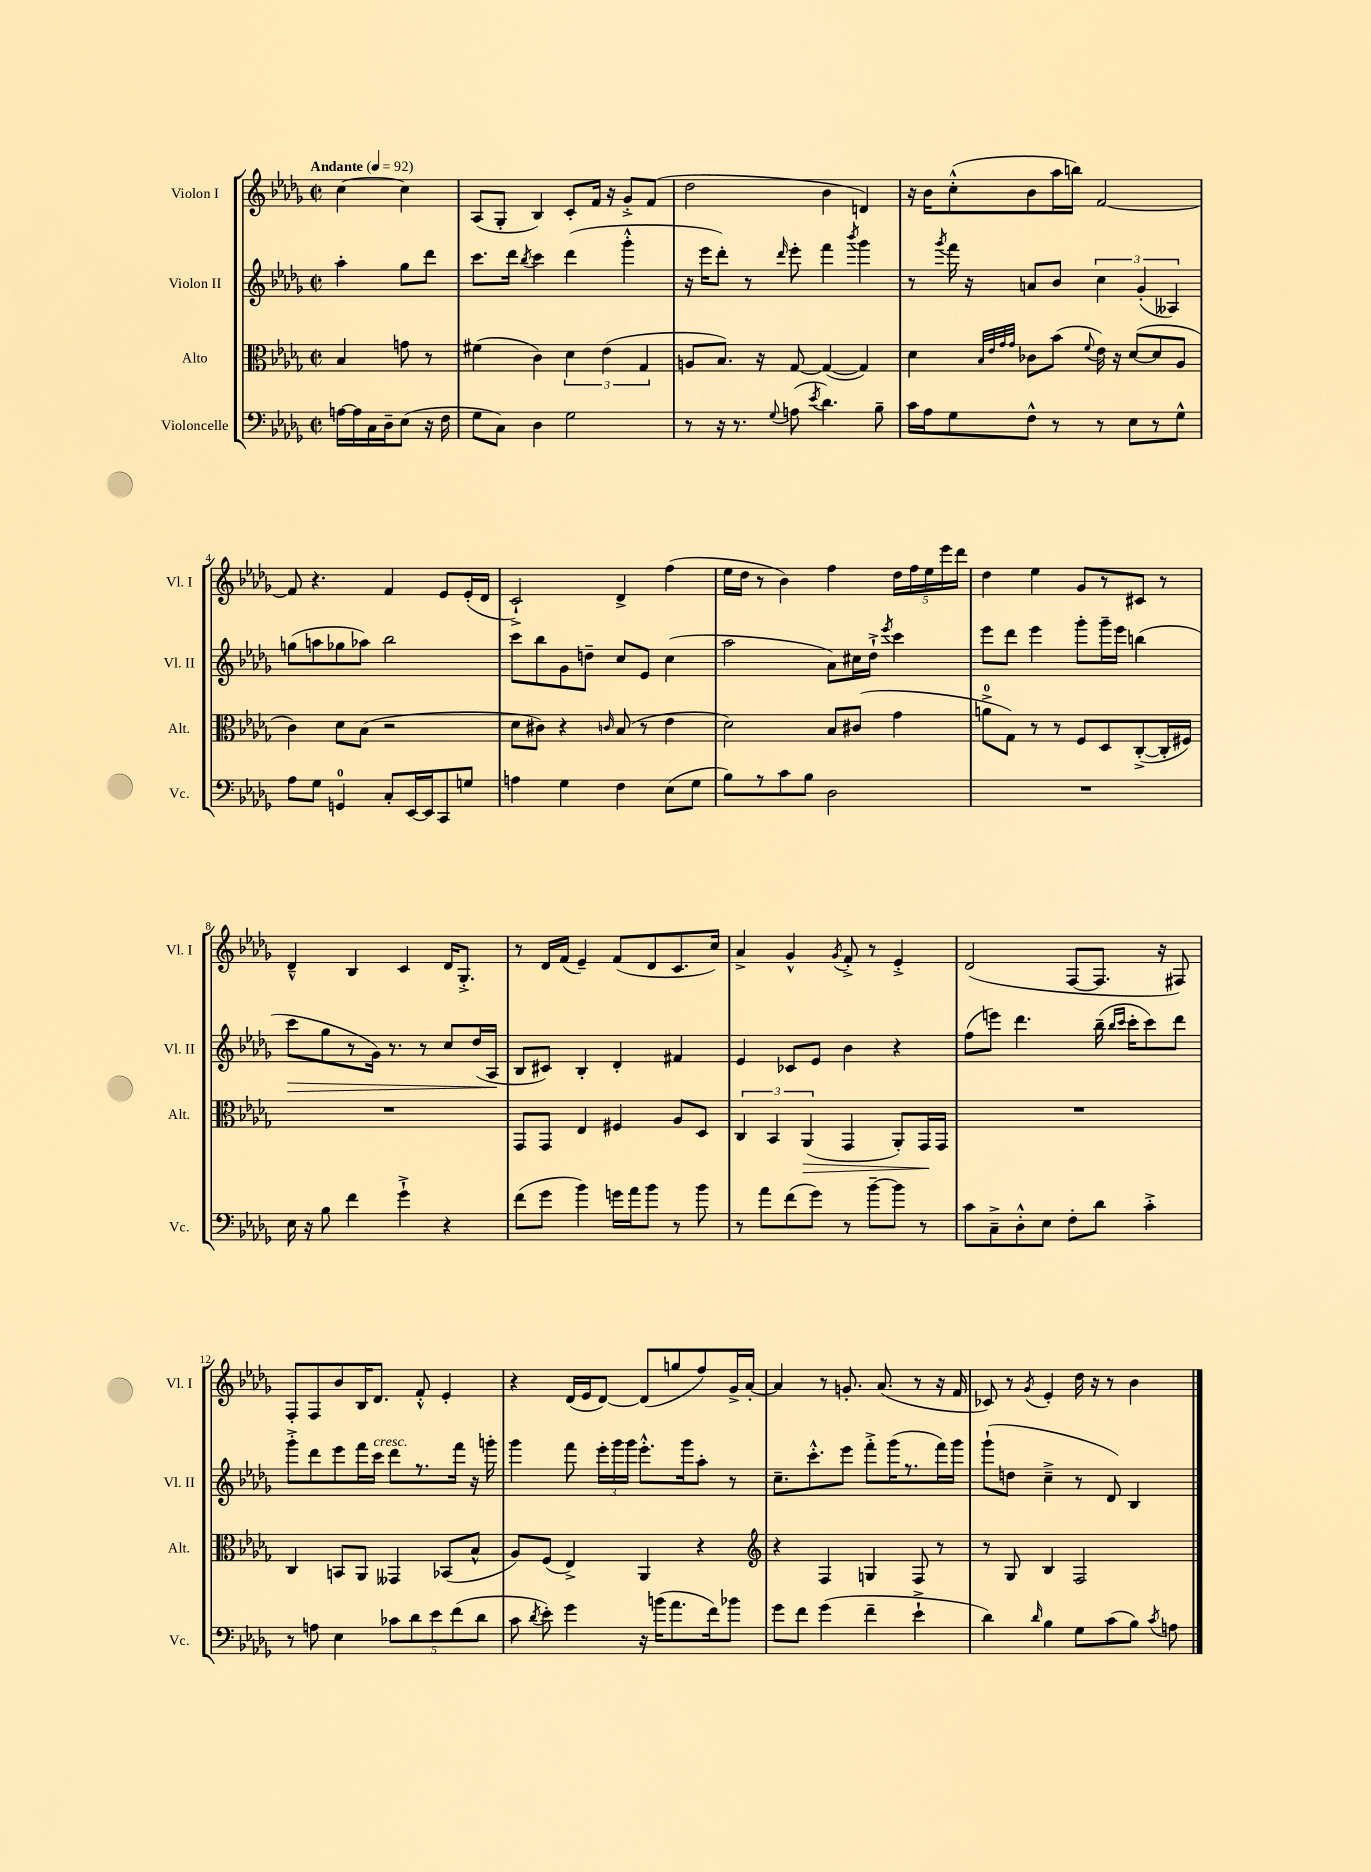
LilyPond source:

<<
\new StaffGroup <<
\new Staff = "s0" \with { instrumentName = "Violon I" shortInstrumentName = "Vl. I" } {
    \clef treble \key des \major \defaultTimeSignature \time 2/2 \partial 2 \tempo "Andante" 4 = 92
    \autoBeamOff c''4~ c''4 |
    aes8[( ges8]-. bes4) c'8[-. f'16] r16 ges'8[-.-> f'8]( |
    des''2 bes'4 d'4) |
    r16 bes'16[ c''8-.-^( bes'8 aes''16 b''16]) f'2~ |
    f'8 r4. f'4 ees'8[ ees'16-.( des'16] |
    c'2-!->) des'4-> f''4( |
    ees''16[ des''16] r8 bes'4) f''4 \tuplet 5/4 { des''16[ f''16 ees''16 ees'''16 des'''16] } |
    des''4 ees''4 ges'8[ r8 cis'8] r8 |
    des'4---^ bes4 c'4 des'16[ ges8.]-.-> |
    r8 des'16[ f'16]( ees'4--) f'8[( des'8 c'8. c''16]) |
    aes'4-> ges'4-^ \acciaccatura { ges'8 } f'8-.-> r8 ees'4-.-> |
    des'2( f8[~ f8.] r16 fis8) |
    f8[-. f8 bes'8 bes16 des'8.] f'8-.-^ ees'4-. |
    r4 des'16[( ees'16 des'8]~) des'8[( g''8 f''8) ges'16-> aes'16]~-. |
    aes'4 r8 g'8.-. aes'8.( r8 r16 f'16 |
    ces'8) r8 \acciaccatura { ges'8 } ees'4-. des''16 r16 r8 bes'4 \bar "|." |
}
\new Staff = "s1" \with { instrumentName = "Violon II" shortInstrumentName = "Vl. II" } {
    \clef treble \key des \major \defaultTimeSignature \time 2/2 \partial 2
    \autoBeamOff aes''4-. ges''8[ des'''8] |
    c'''8.[ des'''16] \acciaccatura { bes''8 } c'''4 des'''4( ges'''4-.-^ |
    r16 ees'''16[ des'''8]-.) r8 \grace { des'''16 } ees'''8-. f'''4 \acciaccatura { bes'''8 } ges'''4 |
    r8 \acciaccatura { ges'''8 } f'''16 r16 a'8[ bes'8] \tuplet 3/2 { c''4 ges'4-.( aeses4) } |
    g''8[( a''8 ges''8 aes''8]) bes''2 |
    c'''8[ bes''8 ges'8 d''8]-- c''8[ ees'8] c''4( |
    aes''2 aes'8[) cis''16 des''16]-!-> \acciaccatura { ees'''8 } c'''4 |
    ees'''8[ des'''8] ees'''4 ges'''8[-. ges'''16-- ees'''16] b''4( |
    c'''8[\> ges''8 r8 ges'16]) r8. r8 c''8[ des''16( aes16]\! |
    bes8[ cis'8]) bes4-. des'4-. fis'4 |
    ees'4 ces'8[ ees'8] bes'4 r4 |
    f''8[( e'''8]) des'''4. bes''16--( \grace { bes''16[ c'''16] } c'''16[-. c'''8) des'''8] |
    ges'''8[-.-> des'''8 ees'''8 f'''16 c'''16]^\markup { \italic "cresc." } des'''8[ r8. f'''16] r16 g'''16-. |
    ges'''4 f'''8 \tuplet 3/2 { ees'''16[-. ges'''16 ges'''16] } ees'''8.[-.-^ ges'''16 aes''8]-. r8 |
    c''8.[-- c'''8.-.-^ ees'''8] f'''8[-.-> ges'''16( r8. f'''16) ges'''16] |
    ges'''8[-!( d''8] c''4---> r8 des'8) bes4 \bar "|." |
}
\new Staff = "s2" \with { instrumentName = "Alto" shortInstrumentName = "Alt." } {
    \clef alto \key des \major \defaultTimeSignature \time 2/2 \partial 2
    \autoBeamOff bes4 g'8 r8 |
    fis'4( c'4) \tuplet 3/2 { des'4 ees'4( ges4 } |
    a8[ bes8.]) r16 ges8~ ges4~( ges4) |
    des'4 \grace { bes32[ ees'32 ges'32 ges'32] } ces'8[ bes'8]( \appoggiatura { f'8 } ees'16) r16 des'8[~( des'8 aes8] |
    c'4) des'8[ bes8]( r2 |
    des'8[ cis'8]) r4 \grace { c'16 } bes8( r8 ees'4 |
    des'2) bes8[ cis'8]( ges'4 |
    a'8[-0-> ges8]) r8 r8 f8[ des8 c8~-.->( c16-. fis16]) |
    R1 |
    ges,8[ ges,8] ees4 fis4 aes8[ des8] |
    \tuplet 3/2 { c4 bes,4 aes,4\>( } ges,4 aes,8[-.) ges,16\! ges,16] |
    R1 |
    c4 b,8[ aes,8] geses,4 bes,8[( bes8]-^ |
    aes8[) f8]( ees4->) aes,4 r4 |
    \clef treble r4 f4 g4 f8 r8 |
    r8 ges8 bes4 f2 \bar "|." |
}
\new Staff = "s3" \with { instrumentName = "Violoncelle" shortInstrumentName = "Vc." } {
    \clef bass \key des \major \defaultTimeSignature \time 2/2 \partial 2
    \autoBeamOff a16[~ a16 c16 des16-- ees8]( r16 f16 |
    ges8[ c8]) des4 ges2 |
    r8 r16 r8. \appoggiatura { ges8 } a8( \acciaccatura { ees'8 } des'4.) bes8-- |
    c'16[ aes16 ges8 f8]-^ r8 r8 ees8[ r8 ges8]-^ |
    aes8[ ges8] g,4-0 c8[-. ees,16~ ees,16 c,8 g8] |
    a4 ges4 f4 ees8[( ges8] |
    bes8[) r8 c'8 bes8] des2 |
    R1 |
    ees16 r16 bes8 f'4 ges'4-!-> r4 |
    f'8[( ges'8] bes'4) g'16[ aes'16 bes'8] r8 bes'8 |
    r8 aes'8[ f'8( ges'8]) r8 bes'8[~-- bes'8] r8 |
    c'8[ c8---> des8-.-^ ees8] f8[-. des'8] c'4-.-> |
    r8 a8 ees4 \tuplet 5/4 { ces'8[ des'8 ees'8 f'8( des'8] } |
    c'8 \acciaccatura { des'8 } ees'8-.) ges'4 r16 b'16[( aes'8. f'16) bes'8] |
    ges'8[ f'8] ges'4( f'4-- ees'4-!-> |
    des'4) \grace { des'16 } bes4 ges8[ c'8( bes8]) \acciaccatura { c'8 } a8 \bar "|." |
}
>>
>>
